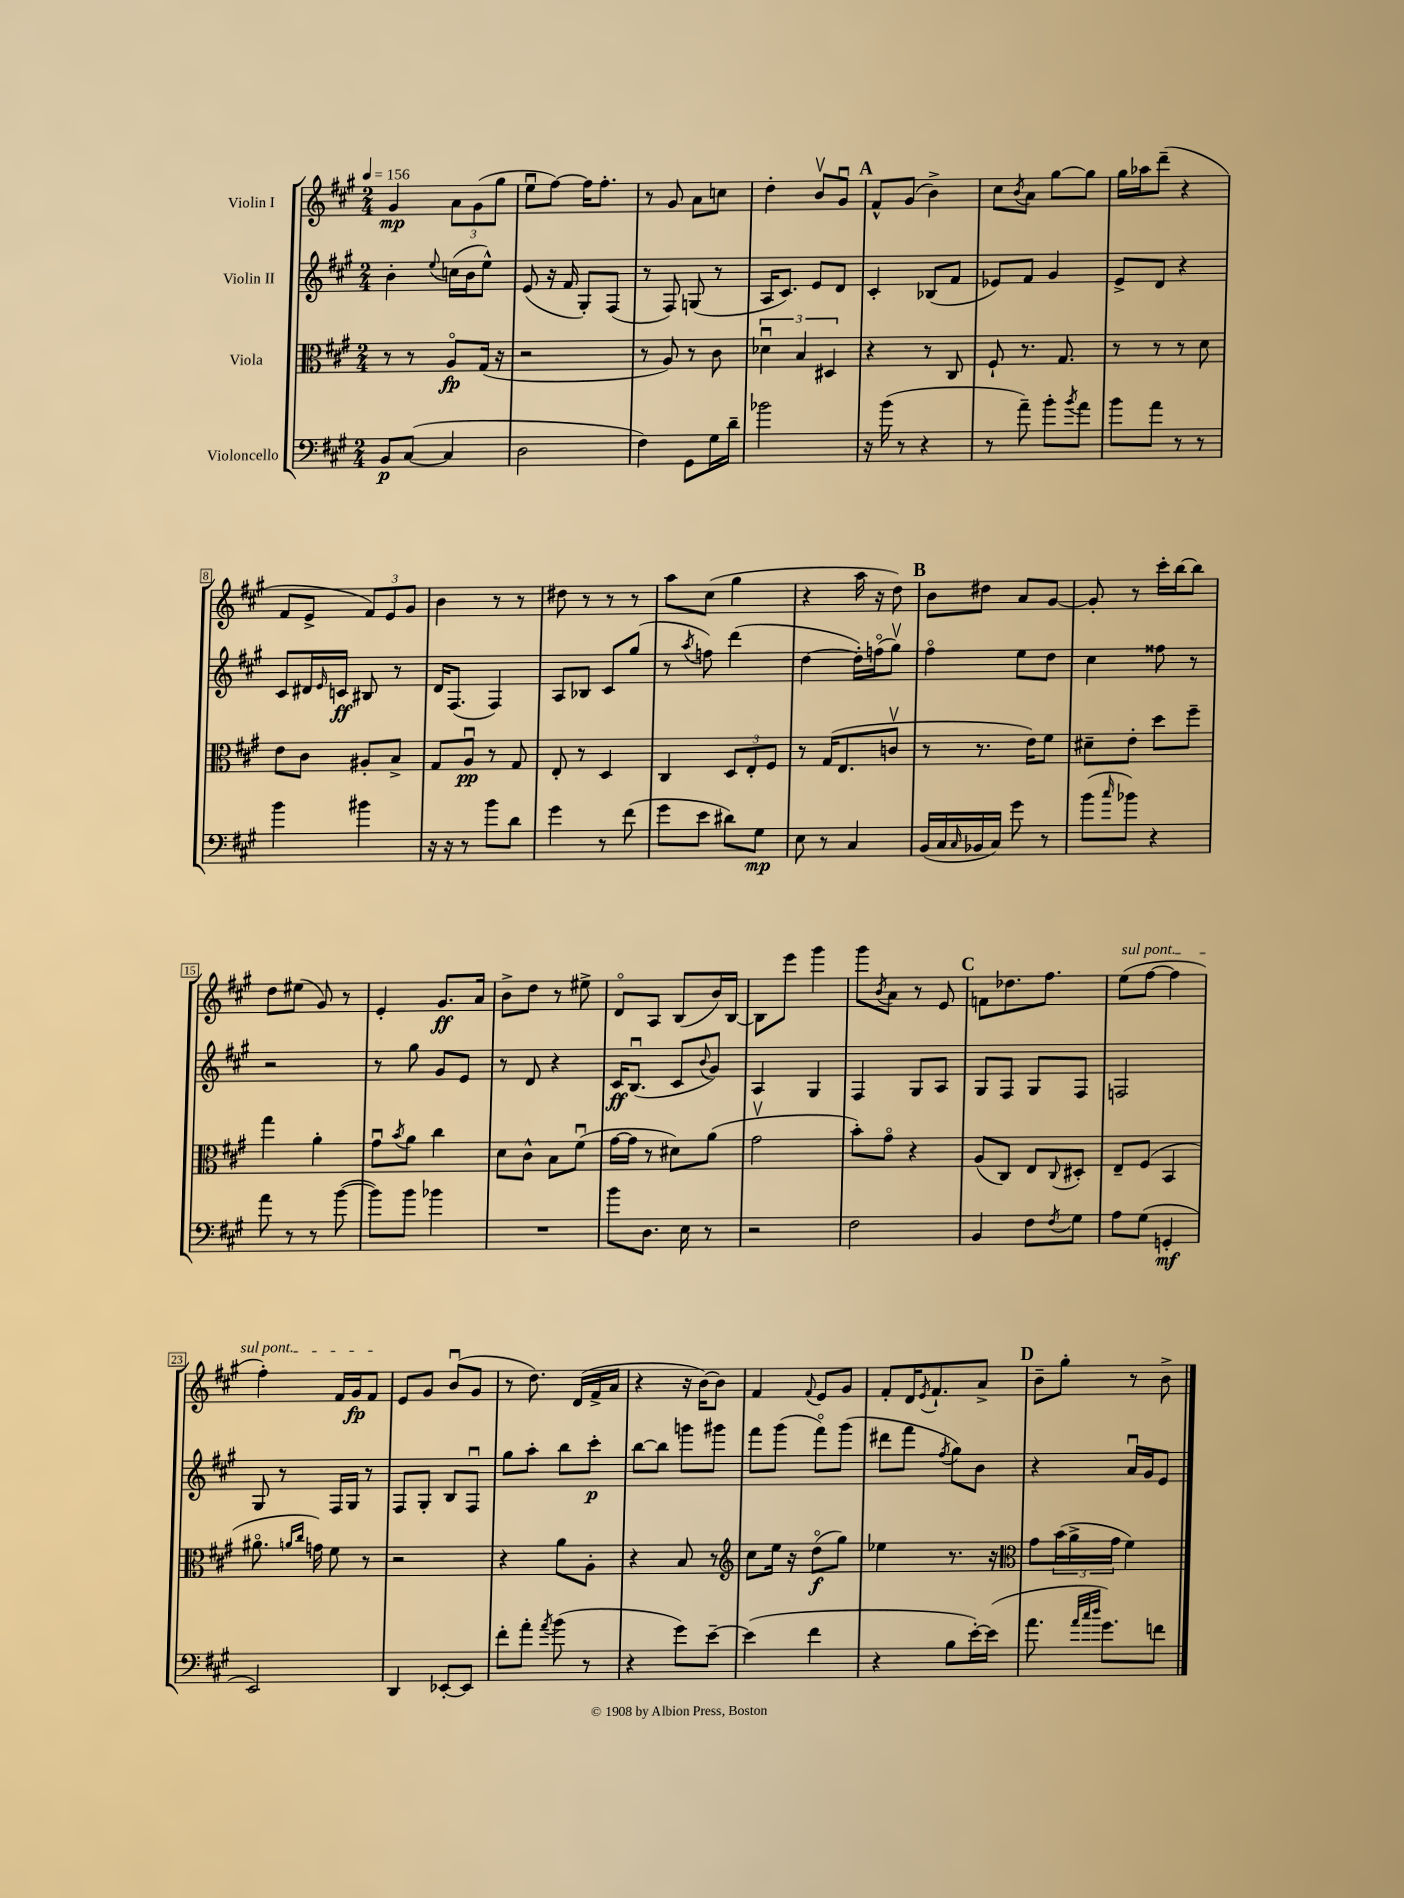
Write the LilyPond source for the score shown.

<<
\new StaffGroup <<
\new Staff = "s0" \with { instrumentName = "Violin I" } {
    \clef treble \key a \major \numericTimeSignature \time 2/4 \tempo 4 = 156
    gis'4\mp \tuplet 3/2 { a'8 gis'8( gis''8 } |
    e''8\downbow fis''8~) fis''16 fis''8.-. |
    r8 gis'8 a'8 c''8 |
    d''4-. b'8\upbow gis'8\downbow |
    \mark \markup { \bold "A" } fis'8-^ gis'8( b'4->) |
    cis''8 \acciaccatura { b'8 } a'8 gis''8~ gis''8 |
    gis''16 aes''16 d'''8--( r4 |
    fis'8 e'8-> \tuplet 3/2 { fis'8) e'8 gis'8 } |
    b'4 r8 r8 |
    dis''8 r8 r8 r8 |
    a''8 cis''8( gis''4 |
    r4 a''16 r16 d''8) |
    \mark \markup { \bold "B" } b'8 dis''8 a'8 gis'8~ |
    gis'8-. r8 cis'''16-. b''16~ b''8 |
    d''8 eis''8( gis'8) r8 |
    e'4-. gis'8.\ff a'16 |
    b'8-> d''8 r8 eis''8-> |
    d'8\flageolet a8 b8( b'16) b16~ |
    b8 e'''8 gis'''4 |
    gis'''8 \acciaccatura { b'8 } a'8 r8 e'8 |
    \mark \markup { \bold "C" } f'8 des''8. fis''8. |
    \once \override TextSpanner.bound-details.left.text = \markup { \italic "sul pont." } e''8\startTextSpan( fis''8~ fis''4 |
    fis''4-.) fis'16 gis'16\fp fis'8\stopTextSpan |
    e'8 gis'8 b'8\downbow( gis'8 |
    r8 d''8.) d'16( fis'16-> a'16 |
    r4 r16 b'16~) b'8 |
    fis'4 \appoggiatura { fis'8 } e'8 gis'8 |
    fis'8-. d'16 \acciaccatura { e'8 } fis'8.-! a'8-> |
    \mark \markup { \bold "D" } b'8-- gis''8-. r8 b'8-> \bar "|." |
}
\new Staff = "s1" \with { instrumentName = "Violin II" } {
    \clef treble \key a \major \numericTimeSignature \time 2/4
    b'4-. \appoggiatura { e''8 } c''16( b'16 e''8-^) |
    e'8( r16 fis'16 gis8-.) fis8( |
    r8 fis8) g8( r8 |
    a16 cis'8.) e'8 d'8 |
    \mark \markup { \bold "A" } cis'4-. bes8( fis'8 |
    ees'8) fis'8 gis'4 |
    e'8-> d'8 r4 |
    cis'8 dis'16 \grace { e'16 } c'16\ff bis8 r8 |
    d'16 fis8.( fis4) |
    a8 bes8 cis'8 gis''8( |
    r8 \acciaccatura { a''8 } f''8) d'''4( |
    d''4~ d''16-.) f''16\flageolet( gis''8\upbow) |
    \mark \markup { \bold "B" } fis''4\flageolet e''8 d''8 |
    cis''4 fisis''8 r8 |
    r2 |
    r8 gis''8 gis'8 e'8 |
    r8 d'8 r4 |
    cis'16\ff b8.\downbow( cis'8 \appoggiatura { b'8 } gis'8) |
    a4 gis4 |
    fis4 gis8 a8 |
    \mark \markup { \bold "C" } gis8 fis8 gis8 fis8 |
    f2 |
    gis8 r8 fis16 gis16 r8 |
    fis8 gis8-. b8 fis8\downbow |
    gis''8 a''8-. b''8 cis'''8-.\p |
    b''8~ b''8 g'''8 gis'''8 |
    fis'''8 gis'''8( fis'''8\flageolet) gis'''8( |
    dis'''8 fis'''8 \acciaccatura { fis''8 } gis''8) b'8 |
    \mark \markup { \bold "D" } r4 a'16\downbow gis'16 e'8 \bar "|." |
}
\new Staff = "s2" \with { instrumentName = "Viola" } {
    \clef alto \key a \major \numericTimeSignature \time 2/4
    r8 r8 a8\flageolet\fp gis16( r16 |
    r2 |
    r8 a8) r8 cis'8 |
    \tuplet 3/2 { des'4\downbow b4 dis4 } |
    \mark \markup { \bold "A" } r4 r8 cis8 |
    fis8-! r8. gis8. |
    r8 r8 r8 d'8 |
    e'8 cis'8 ais8-. b8-> |
    gis8 a8\downbow\pp r8 gis8 |
    e8-. r8 d4 |
    cis4 \tuplet 3/2 { d8 e8-. fis8 } |
    r8 gis16( e8. c'8\upbow |
    \mark \markup { \bold "B" } r8 r8. e'16) fis'8 |
    dis'8-- e'8-. d''8 fis''8-- |
    gis''4 a'4-. |
    gis'8\downbow \acciaccatura { b'8 } a'8 cis''4 |
    d'8 cis'8-^ b8 fis'8\downbow( |
    gis'16~ gis'16 r8 dis'8) a'8( |
    gis'2\upbow |
    b'8-.) gis'8\flageolet r4 |
    \mark \markup { \bold "C" } a8( cis8) e8 \appoggiatura { cis8 } dis8-. |
    e8-- fis8( b,4 |
    ais'8.\flageolet \grace { a'16 cis''16 } g'16) fis'8 r8 |
    r2 |
    r4 a'8 a8-. |
    r4 b8 r8 |
    \clef treble cis''8 e''16 r16 d''8\flageolet\f( gis''8) |
    ees''4 r8. r16 |
    \mark \markup { \bold "D" } \clef alto gis'8 \tuplet 3/2 { b'16( a'16-> gis'16 } fis'4) \bar "|." |
}
\new Staff = "s3" \with { instrumentName = "Violoncello" } {
    \clef bass \key a \major \numericTimeSignature \time 2/4
    b,8\p cis8~( cis4 |
    d2 |
    fis4) gis,8 gis16 d'16-- |
    bes'2 |
    \mark \markup { \bold "A" } r16 b'16( r8 r4 |
    r8 a'8--) b'8-. \acciaccatura { b'8 } a'8 |
    b'8 a'8 r8 r8 |
    b'4 bis'4 |
    r16 r16 r8 b'8 d'8 |
    gis'4 r8 fis'8( |
    gis'8 e'8 dis'8) gis8\mp |
    e8 r8 cis4 |
    \mark \markup { \bold "B" } b,16( cis16 \grace { cis16 } bes,16 cis16) gis'8 r8 |
    b'8( \grace { cis''16 } bes'8) r4 |
    a'8 r8 r8 b'8~( |
    b'8) b'8 bes'4 |
    R2 |
    b'8 d8. e16 r8 |
    r2 |
    fis2 |
    \mark \markup { \bold "C" } b,4 fis8 \acciaccatura { fis8 } gis8 |
    a8 gis8( g,4-.\mf |
    e,2) |
    d,4 ees,8~-. ees,8 |
    fis'8-. a'8-. \acciaccatura { a'8 } b'8( r8 |
    r4 gis'8) e'8~-- |
    e'4( fis'4 |
    r4 b8 e'16~-.) e'16( |
    \mark \markup { \bold "D" } a'8. \grace { a'32 cis''32 d''32 } gis'8.) f'8 \bar "|." |
}
>>
>>
\layout { \context { \Score \override BarNumber.stencil = #(make-stencil-boxer 0.1 0.3 ly:text-interface::print) } }
